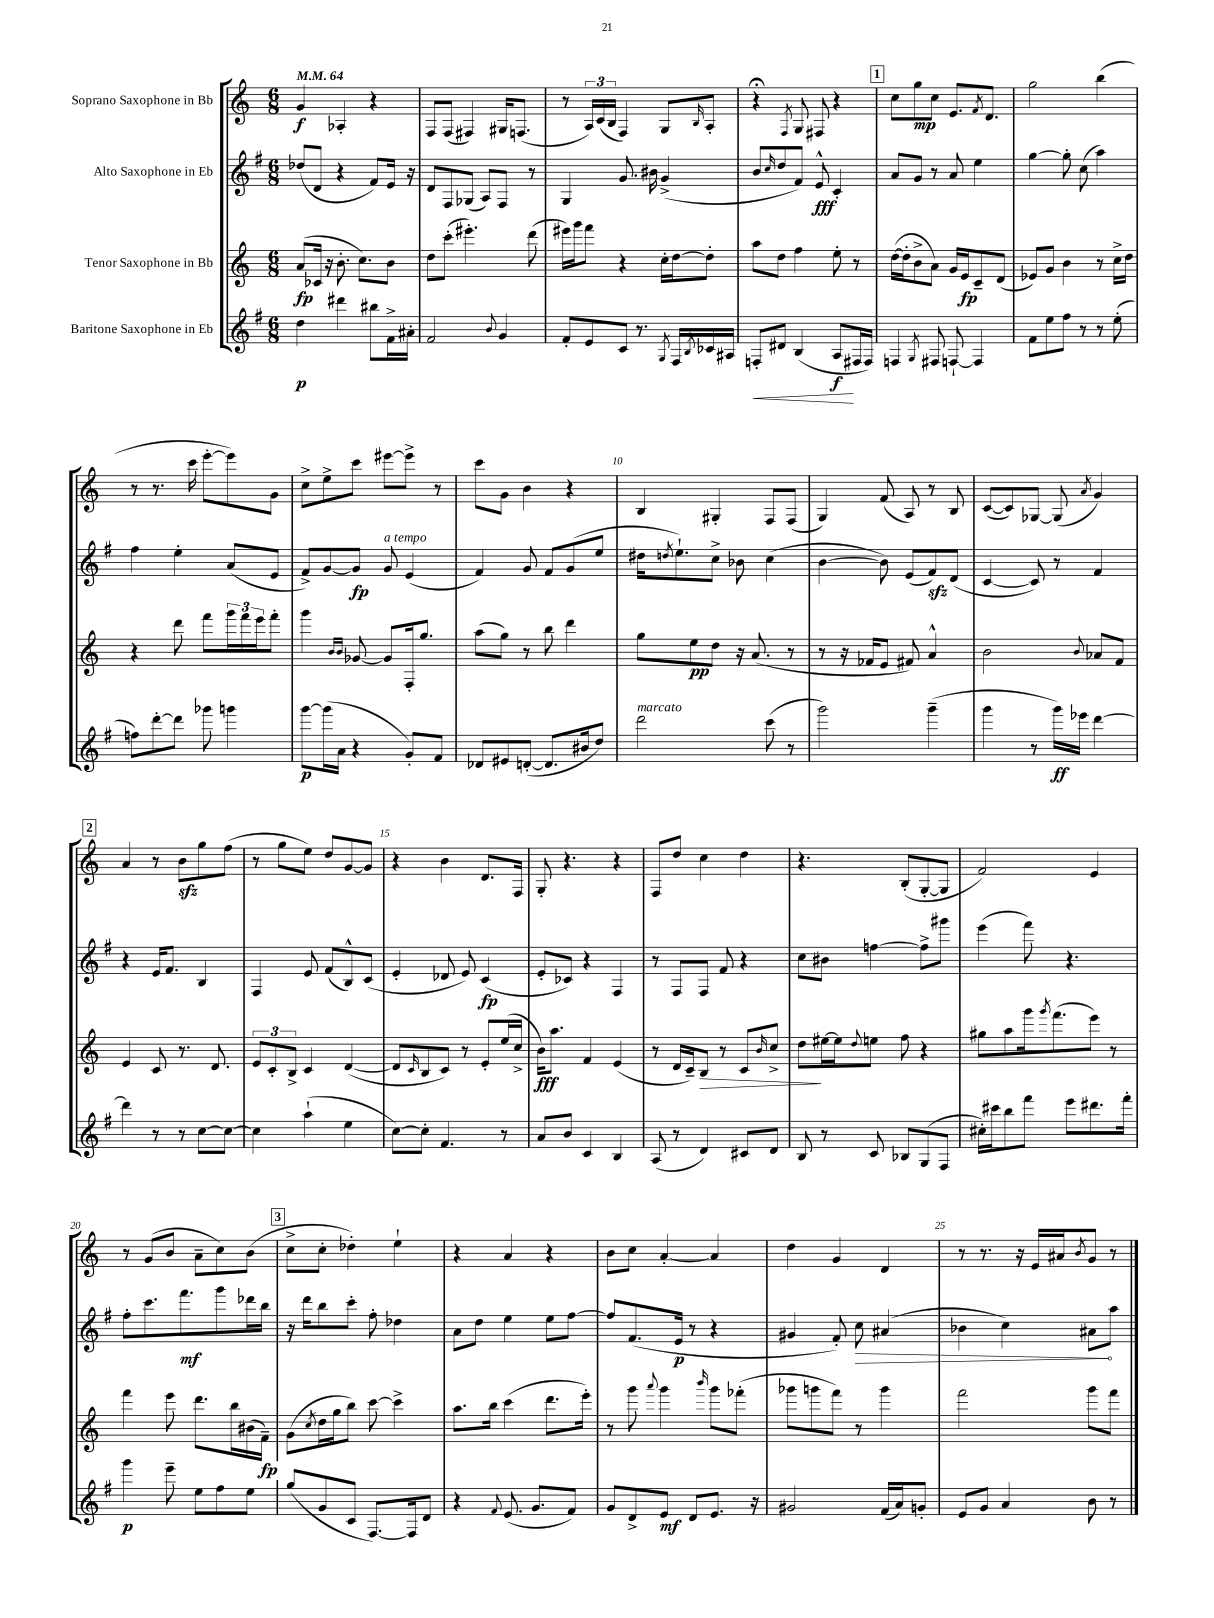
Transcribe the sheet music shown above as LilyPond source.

<<
\new StaffGroup <<
\new Staff = "s0" \with { instrumentName = "Soprano Saxophone in Bb" } {
    \clef treble \key c \major \numericTimeSignature \time 6/8 \tempo 4 = 64
    g'4\f aes4-. r4 |
    f8 f8( fis4) gis16 f8.( |
    r8 \tuplet 3/2 { a16) c'16( b16 } f4) g8 \grace { b16 } a8-. |
    r4\fermata \acciaccatura { f8 } g8 fis8 r4 |
    \mark \markup { \box "1" } c''8 g''8\mp c''8 e'8. \acciaccatura { f'8 } d'8. |
    g''2 b''4( |
    r8 r8. c'''16 e'''8~-. e'''8) g'8 |
    c''8-> e''8-> c'''8 eis'''8~ eis'''8-> r8 |
    c'''8 g'8 b'4 r4 |
    b4 gis4-. f8 f8( |
    g4) f'8( a8) r8 b8 |
    c'8~( c'8) ges8~ ges8( \acciaccatura { a'8 } g'4) |
    \mark \markup { \box "2" } a'4 r8 b'8\sfz g''8 f''8( |
    r8 g''8 e''8) d''8 g'8~ g'8 |
    r4 b'4 d'8. f16 |
    g8-. r4. r4 |
    f8 d''8 c''4 d''4 |
    r4. b8-.( g8~-. g8 |
    f'2) e'4 |
    r8 g'8( b'8 a'8-- c''8) b'8( |
    \mark \markup { \box "3" } c''8-> c''8-. des''4-.) e''4-! |
    r4 a'4 r4 |
    b'8 c''8 a'4~-. a'4 |
    d''4 g'4 d'4 |
    r8 r8. r16 e'16 ais'16 \acciaccatura { b'8 } g'8 r8 \bar "|." |
}
\new Staff = "s1" \with { instrumentName = "Alto Saxophone in Eb" } {
    \clef treble \key g \major \numericTimeSignature \time 6/8
    des''8( d'8 r4 fis'8) e'16 r16 |
    d'8 fis8 ges8( a8) fis8 r8 |
    g4 g'8. bis'16 g'4->( |
    b'8 \grace { c''16 } d''8 fis'8) e'8-^\fff c'4-. |
    \mark \markup { \box "1" } a'8 g'8 r8 a'8 e''4 |
    g''4~ g''8-. c''8( a''4) |
    fis''4 e''4-. a'8( e'8 |
    fis'8->) g'8~ g'8\fp g'8^\markup { \italic "a tempo" } e'4( |
    fis'4) g'8 fis'8 g'8( e''8 |
    dis''16 \acciaccatura { d''8 } e''8.-!) c''8-> bes'8 c''4( |
    b'4~ b'8) e'8( fis'8\sfz) d'8( |
    c'4~ c'8) r8 fis'4 |
    \mark \markup { \box "2" } r4 e'16 fis'8. b4 |
    fis4 e'8 fis'8( b8-^) c'8( |
    e'4-. des'8 e'8) c'4\fp( |
    e'8-. ces'8) r4 fis4 |
    r8 fis8 fis8 fis'8 r4 |
    c''8 bis'8 f''4~ f''8-> gis'''8 |
    e'''4( fis'''8) r4. |
    fis''8-. c'''8. fis'''8.\mf g'''8 des'''16 b''16 |
    \mark \markup { \box "3" } r16 d'''16 b''8 c'''8-. fis''8-. des''4 |
    a'8 d''8 e''4 e''8 fis''8~ |
    fis''8 fis'8.( e'16\p r8 r4 |
    gis'4 fis'8-.) \once \override Hairpin.circled-tip = ##t c''8\> ais'4( |
    bes'4 c''4) ais'8\! a''8 \bar "|." |
}
\new Staff = "s2" \with { instrumentName = "Tenor Saxophone in Bb" } {
    \clef treble \key c \major \numericTimeSignature \time 6/8
    a'8\fp( ces'16 r16 b'8.-. c''8.) b'8 |
    d''8 c'''8-.( eis'''4.-.) d'''8( |
    eis'''16) g'''16 f'''8 r4 c''16-. d''16~ d''8-. |
    a''8 d''8 f''4 e''8-. r8 |
    \mark \markup { \box "1" } d''16~( d''16-. b'8-> a'8) g'16 e'16\fp c'8-- d'8( |
    ees'8) g'8 b'4 r8 c''16-> d''16 |
    r4 d'''8 f'''8 \tuplet 3/2 { g'''16 f'''16 e'''16 } f'''8-. |
    g'''4 \grace { b'16 b'16 } ges'8~ ges'8 f16-. g''8. |
    a''8( g''8) r8 b''8 d'''4 |
    g''8 e''8\pp d''8 r16 a'8.( r8 |
    r8 r16 fes'16 e'8 fis'8) a'4-^ |
    b'2 \appoggiatura { b'8 } aes'8 f'8 |
    \mark \markup { \box "2" } e'4 c'8 r8. d'8. |
    \tuplet 3/2 { e'8 c'8-. b8-> } c'4 d'4~( |
    d'8 \grace { c'16 } b8 c'8) r8 e'8-. e''16( c''16-> |
    b'16\fff) a''8. f'4 e'4( |
    r8 d'16 c'16--) b8\> r8 c'8 \grace { b'16 } c''8-> |
    d''8\! eis''16~ eis''16 \appoggiatura { d''8 } e''8 f''8 r4 |
    gis''8 a''8 g'''16 \acciaccatura { g'''8 } f'''8.( e'''8) r8 |
    f'''4 e'''8 d'''8. b''16 bis'16( f'16--\fp) |
    \mark \markup { \box "3" } g'8( \acciaccatura { c''8 } d''16 g''16 b''8) c'''8~ c'''4-> |
    a''8. b''16 c'''4( d'''8. e'''16-.) |
    r8 g'''8 \appoggiatura { a'''8 } g'''4 \grace { b'''16 } g'''8 fes'''8-.( |
    ges'''8 g'''8 f'''8) r8 g'''4 |
    f'''2 g'''8 f'''8 \bar "|." |
}
\new Staff = "s3" \with { instrumentName = "Baritone Saxophone in Eb" } {
    \clef treble \key g \major \numericTimeSignature \time 6/8
    d''4\p dis'''4 bis''8 fis'16-> ais'16-. |
    fis'2 \appoggiatura { b'8 } g'4 |
    fis'8-. e'8 c'8 r8. \acciaccatura { g8 } fis16 \acciaccatura { b8 } ces'16 ais16 |
    f8-.\< dis'8 b4( a8\f\! fis16 fis16) |
    \mark \markup { \box "1" } f4 \acciaccatura { g8 } fis8 f8~-! f4 |
    fis'8 e''8 fis''8 r8 r8 e''8-.( |
    f''8) d'''8~-. d'''8 ges'''8 g'''4 |
    g'''8~\p g'''16( a'16 r4 g'8-.) fis'8 |
    des'8 eis'8 d'8~-.( d'8. bis'16 d''8) |
    d'''2^\markup { \italic "marcato" } c'''8( r8 |
    g'''2) g'''4--( |
    g'''4 r8 g'''16\ff) ees'''16 d'''4~ |
    \mark \markup { \box "2" } d'''4 r8 r8 c''8~ c''8~ |
    c''4 a''4-!( e''4 |
    c''8~) c''8-. fis'4. r8 |
    a'8 b'8 c'4 b4 |
    a8( r8 d'4) cis'8 d'8 |
    b8 r8 c'8 bes8 g8( fis8 |
    cis''16-.) cis'''16 b''8 fis'''8 e'''8 dis'''8. fis'''16-. |
    g'''4\p e'''8-- e''8 fis''8 e''8 |
    \mark \markup { \box "3" } g''8( g'8 c'8 fis8.~) fis16 d'8 |
    r4 \appoggiatura { fis'8 } e'8.( g'8. fis'8) |
    g'8 d'8-> e'8\mf d'8 e'8. r16 |
    gis'2 fis'16( a'16) g'8-. |
    e'8 g'8 a'4 b'8 r8 \bar "|." |
}
>>
>>
\layout { \context { \Score \override BarNumber.break-visibility = ##(#f #t #t) barNumberVisibility = #(every-nth-bar-number-visible 5) } }
